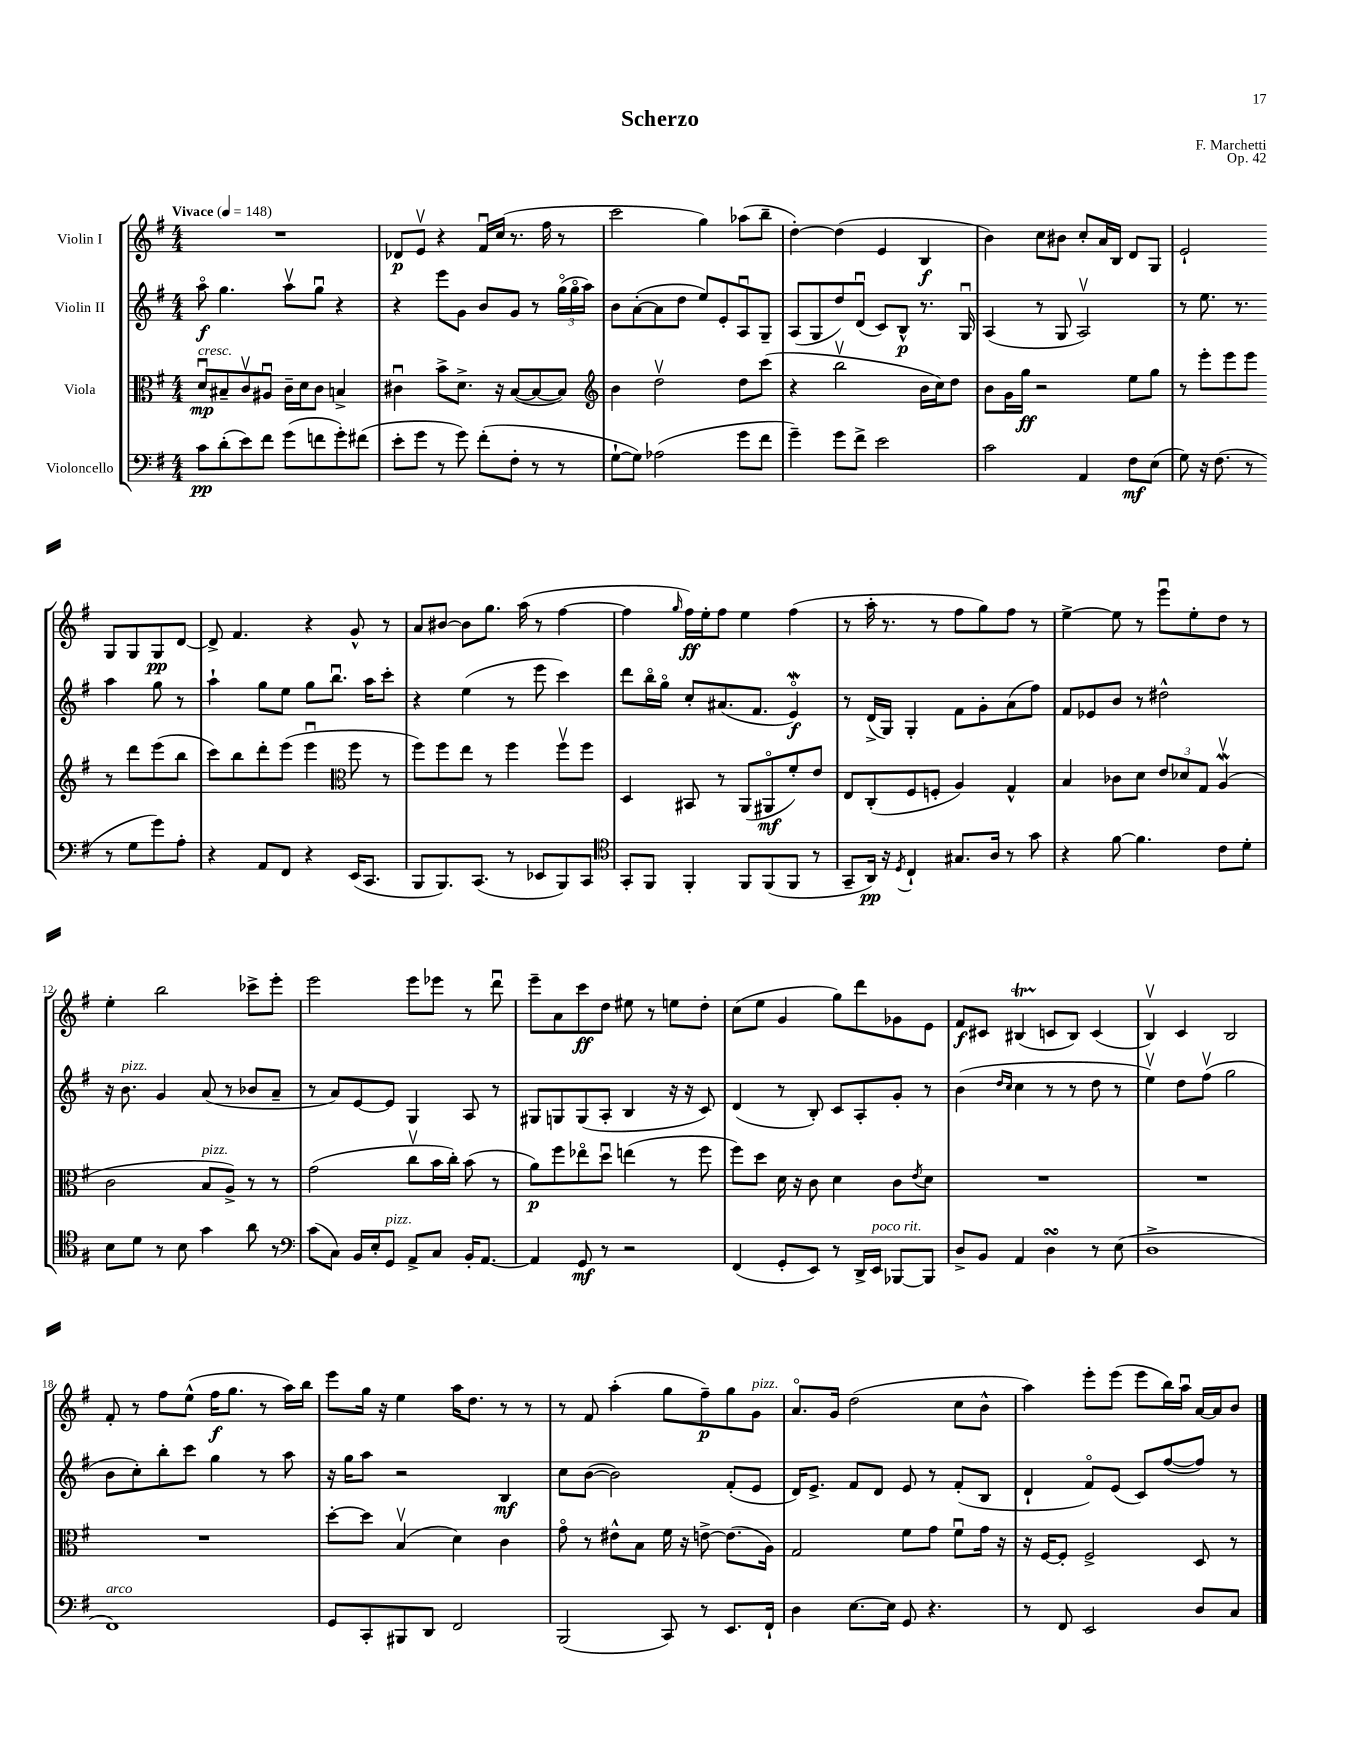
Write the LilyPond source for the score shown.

\header { title = "Scherzo" composer = "F. Marchetti" opus = "Op. 42" }
<<
\new StaffGroup <<
\new Staff = "s0" \with { instrumentName = "Violin I" } {
    \clef treble \key g \major \numericTimeSignature \time 4/4 \tempo "Vivace" 4 = 148
    R1 |
    des'8\p e'8\upbow r4 fis'16\downbow c''16( r8. fis''16 r8 |
    c'''2 g''4) aes''8( b''8-- |
    d''4~-.) d''4( e'4 b4\f |
    b'4) c''8 bis'8 c''8-. a'16 b16 d'8 g8 |
    e'2-! g8 g8 g8\pp d'8~ |
    d'8-> fis'4. r4 g'8-^ r8 |
    a'8 bis'8~ bis'8 g''8. a''16( r8 fis''4~ |
    fis''4 \grace { g''16 } fis''16\ff) e''16-. fis''8 e''4 fis''4( |
    r8 a''16-. r8. r8 fis''8 g''8) fis''8 r8 |
    e''4~-> e''8 r8 e'''8\downbow e''8-. d''8 r8 |
    e''4-. b''2 ces'''8-> e'''8-. |
    e'''2 e'''8 ees'''8 r8 d'''8\downbow |
    e'''8-- a'8 c'''8\ff d''8 eis''8 r8 e''8 d''8-. |
    c''8( e''8 g'4 g''8) d'''8 ges'8 e'8 |
    fis'8\f cis'8 bis4\startTrillSpan( c'8\stopTrillSpan bis8) c'4( |
    b4\upbow) c'4 b2 |
    fis'8-. r8 fis''8 e''8-^( fis''16\f g''8. r8 a''16) b''16 |
    e'''8 g''16 r16 e''4 a''16 d''8. r8 r8 |
    r8 fis'8 a''4-.( g''8 fis''8--\p) g''8 g'8^\markup { \italic "pizz." } |
    a'8.\flageolet g'16 d''2( c''8 b'8-^ |
    a''4) e'''8-. e'''8( e'''8 b''16) a''16\downbow a'16~ a'16 b'8 \bar "|." |
}
\new Staff = "s1" \with { instrumentName = "Violin II" } {
    \clef treble \key g \major \numericTimeSignature \time 4/4
    a''8\flageolet\f g''4. a''8\upbow g''8\downbow r4 |
    r4 e'''8 g'8 b'8 g'8 r8 \tuplet 3/2 { g''16\flageolet( g''16\flageolet a''16) } |
    b'8 a'8~-.( a'8 d''8 e''8) e'8-. a8\downbow g8-- |
    a8( g8 d''8) d'8\downbow( c'8) b8-^\p r8. g16\downbow |
    a4( r8 g8 a2\upbow) |
    r8 e''8. r8. a''4 g''8 r8 |
    a''4-! g''8 e''8 g''8 b''8.\downbow a''16 c'''8-. |
    r4 e''4( r8 e'''8 c'''4) |
    d'''8 b''16\flageolet g''16\flageolet c''8-. ais'8.( fis'8. e'4\flageolet\mordent\f) |
    r8 d'16->( g16) g4-. fis'8 g'8-. a'8( fis''8) |
    fis'8 ees'8 b'8 r8 dis''2-^ |
    r16 b'8.^\markup { \italic "pizz." } g'4 a'8( r8 bes'8 a'8-- |
    r8 a'8) e'8~ e'8 g4 a8 r8 |
    gis8 g8 g8( a8-. b4 r16 r16 c'8) |
    d'4( r8 b8-.) c'8 a8-. g'8-. r8 |
    b'4( \grace { d''16 c''16 } c''4 r8 r8 d''8 r8 |
    e''4\upbow) d''8 fis''8\upbow( g''2 |
    b'8 c''8-.) b''8-. c'''8 g''4 r8 a''8 |
    r16 g''16 a''8 r2 b4\mf |
    c''8 b'8~( b'2) fis'8-.( e'8 |
    d'16) e'8.-> fis'8 d'8 e'8 r8 fis'8-.( b8 |
    d'4-! fis'8\flageolet) e'8( c'8) fis''8~( fis''8) r8 \bar "|." |
}
\new Staff = "s2" \with { instrumentName = "Viola" } {
    \clef alto \key g \major \numericTimeSignature \time 4/4
    d'8\downbow\mp^\markup { \italic "cresc." } bis8-- c'8\upbow ais8\downbow c'16-- d'16 c'8 b4-> |
    cis'4\downbow b'8-> d'8.-> r16 b8~( b8~ b8) |
    \clef treble b'4 d''2\upbow d''8 c'''8( |
    r4 b''2\upbow b'16 c''16) d''8 |
    b'8 g'16 g''16\ff r2 e''8 g''8 |
    r8 e'''8-. e'''8 e'''8 r8 d'''8 e'''8( b''8 |
    c'''8) b''8 d'''8-. e'''8( e'''4\downbow \clef alto fis''8 r8 |
    fis''8) fis''8 e''8 r8 fis''4 fis''8\upbow fis''8 |
    d4 bis,8 r8 a,8( ais,8\flageolet\mf fis'8-.) e'8 |
    e8 c8-.( fis8 f8-. a4) g4-^ |
    b4 ces'8 d'8 \tuplet 3/2 { e'8 des'8 g8 } a4\upbow\mordent( |
    c'2 b8^\markup { \italic "pizz." } a8->) r8 r8 |
    g'2( c''8\upbow b'16 c''16-.) b'8( r8 |
    a'8\p) fis''8 ees''8\flageolet d''8\downbow e''4( r8 fis''8 |
    fis''8) d''8 d'16 r16 c'8 d'4 c'8 \acciaccatura { e'8 } d'8 |
    R1 |
    R1 |
    R1 |
    d''8~-. d''8 b4\upbow( d'4) c'4 |
    g'8\flageolet r8 eis'8-^ b8 fis'16 r16 e'8~-> e'8.( a16) |
    g2 fis'8 g'8 fis'8\downbow g'16 r16 |
    r16 fis16~ fis8-. fis2-> d8 r8 \bar "|." |
}
\new Staff = "s3" \with { instrumentName = "Violoncello" } {
    \clef bass \key g \major \numericTimeSignature \time 4/4
    c'8\pp d'8-.( e'8) fis'8 g'8( f'8 g'8-.) fis'8( |
    e'8-. g'8 r8 g'8) fis'8-.( fis8-. r8 r8 |
    g8~-! g8) aes2( g'8 fis'8 |
    g'4--) g'8 fis'8-> e'2 |
    c'2 a,4 fis8\mf e8( |
    g8) r16 fis8.( r8 r8 g8 g'8) a8-. |
    r4 a,8 fis,8 r4 e,16( c,8. |
    b,,8 b,,8.) c,8.( r8 ees,8 b,,8) c,8 |
    \clef tenor g,8-. fis,8 fis,4-. fis,8 fis,8( fis,8 r8 |
    g,8-- a,16\pp) r16 \acciaccatura { d8 } c4-! gis8. a16 r8 g'8 |
    r4 fis'8~ fis'4. c'8 d'8-. |
    b8 d'8 r8 b8 g'4 a'8 r8 |
    \clef bass c'8( c8) b,16 e16-. g,8^\markup { \italic "pizz." } a,8-> c8 b,16-. a,8.~ |
    a,4 g,8\mf r8 r2 |
    fis,4( g,8-. e,8) r8 d,16-> e,16^\markup { \italic "poco rit." } bes,,8~ bes,,8 |
    d8-> b,8 a,4 d4\turn r8 e8( |
    d1-> |
    fis,1^\markup { \italic "arco" }) |
    g,8 c,8-. bis,,8 d,8 fis,2 |
    b,,2( c,8) r8 e,8. fis,16-! |
    d4 e8.~ e16 g,8 r4. |
    r8 fis,8 e,2 d8 c8 \bar "|." |
}
>>
>>
